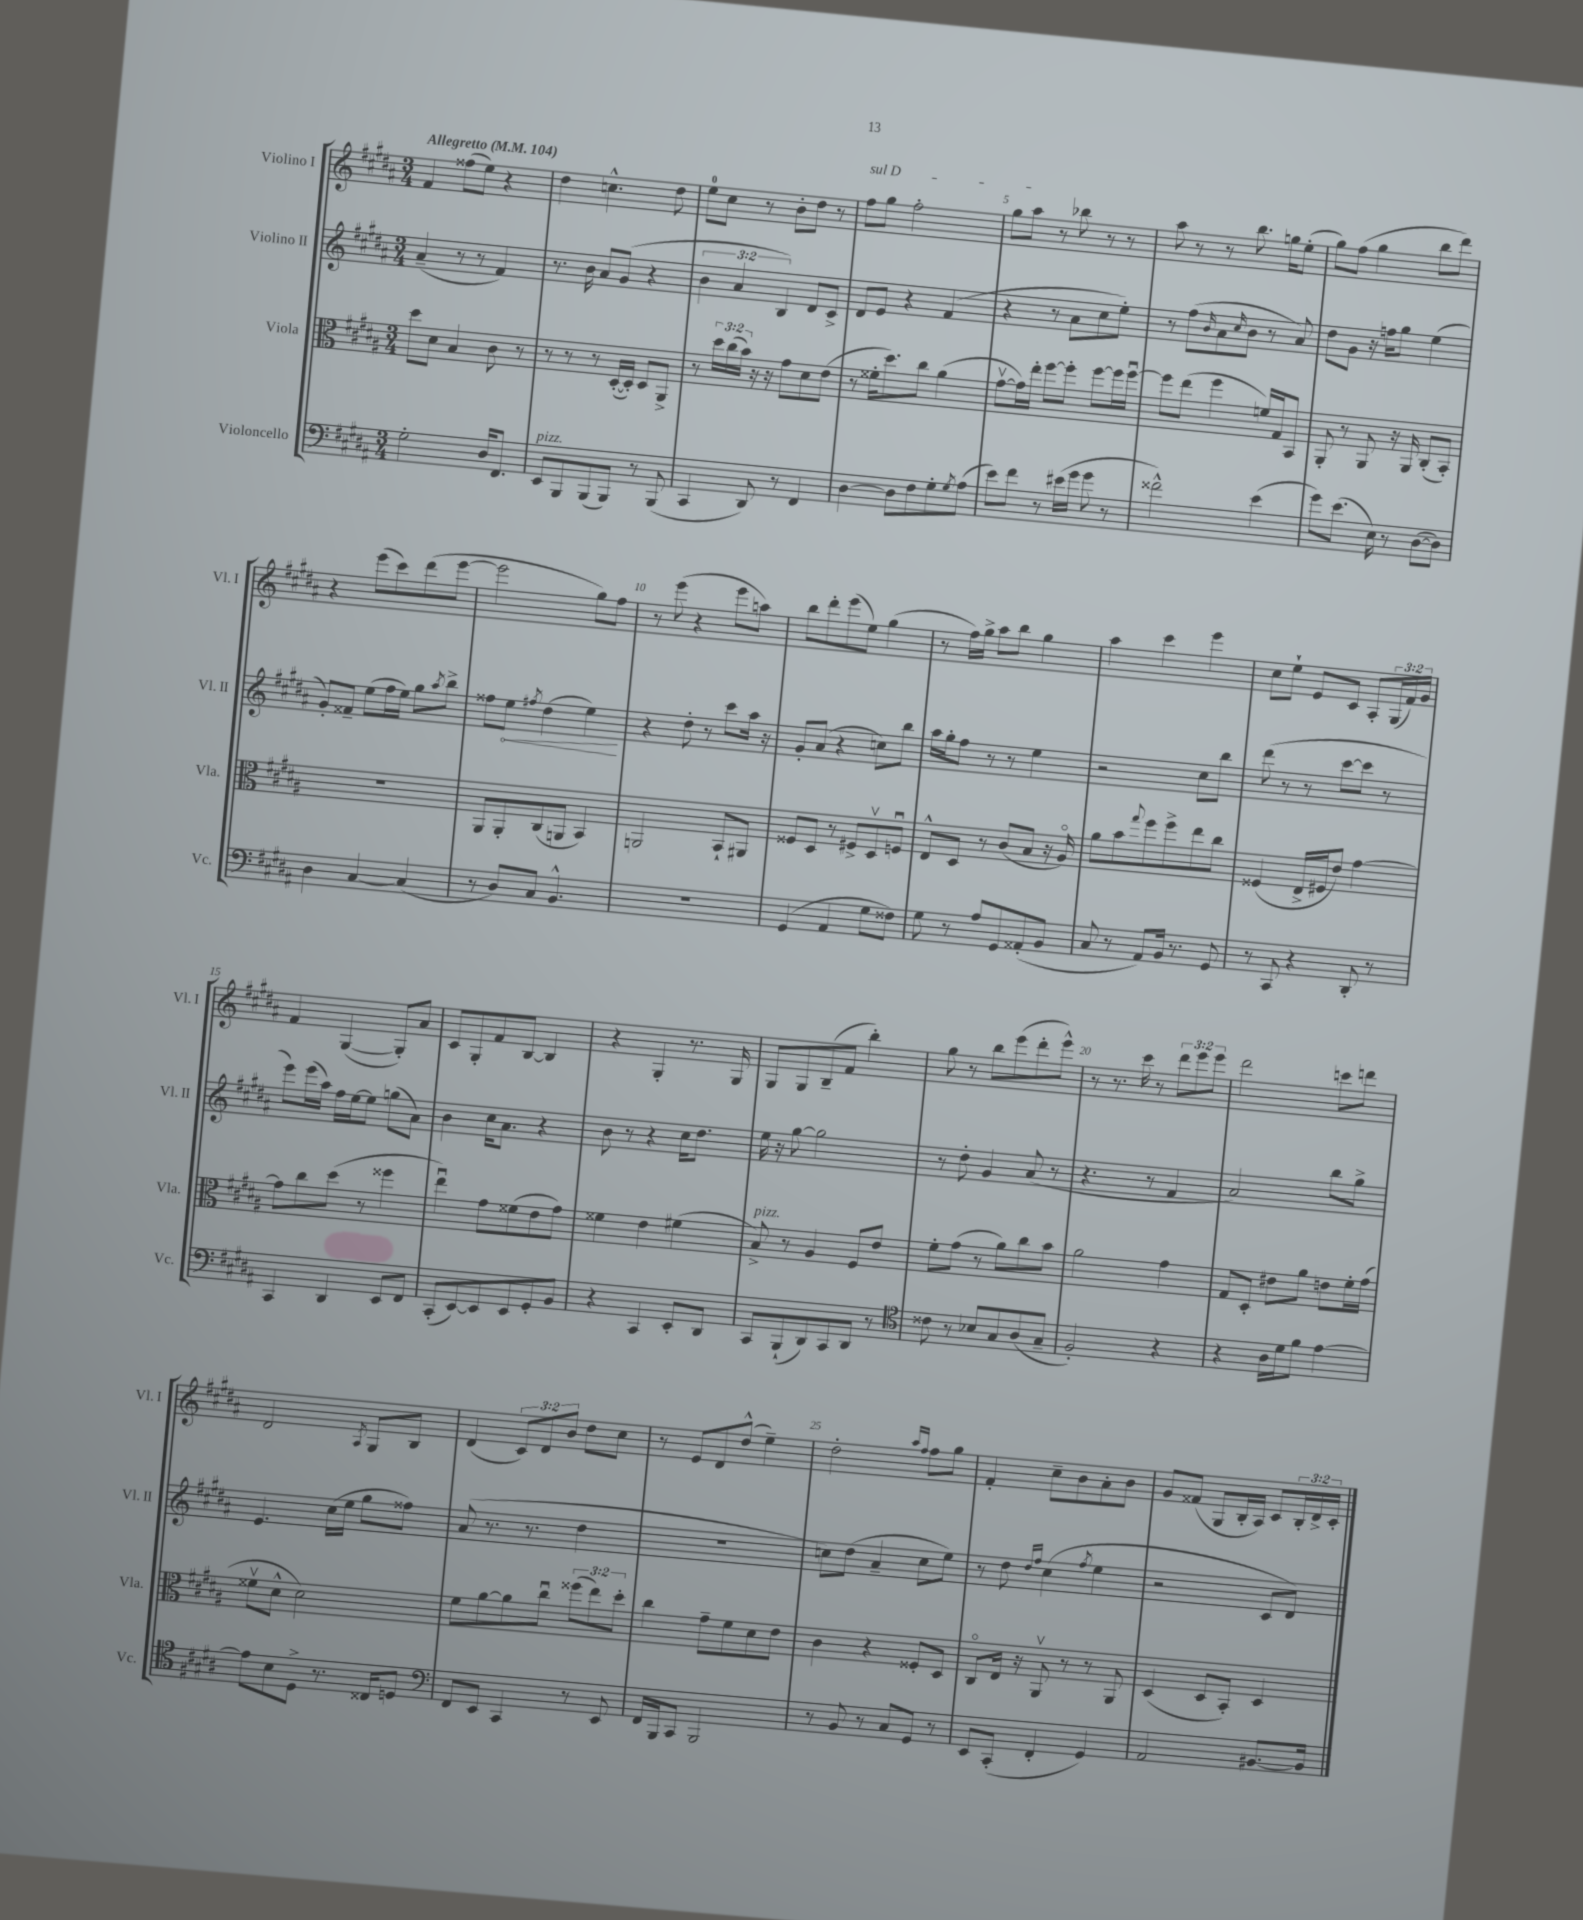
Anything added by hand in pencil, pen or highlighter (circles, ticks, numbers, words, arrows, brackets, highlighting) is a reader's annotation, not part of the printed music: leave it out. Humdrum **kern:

**kern	**kern	**kern	**kern
*staff4	*staff3	*staff2	*staff1
*clefF4	*clefC3	*clefG2	*clefG2
*k[f#c#g#d#a#]	*k[f#c#g#d#a#]	*k[f#c#g#d#a#]	*k[f#c#g#d#a#]
*M3/4	*M3/4	*M3/4	*M3/4
*MM104	*MM104	*MM104	*MM104
2G#'\	8dd#\L	(4a#~/	4f#/
.	8d#\J	.	.
.	4B/	8r	(8ff##\L
.	.	8r	8ee\J)
16D#/LK	8c#\	4f#/)	4r
8.FF#/J	.	.	.
.	8r	.	.
=	=	=	=
8EE/L	8r	8.r	4dd#\
8BBB/	8r	.	.
.	.	16b\	.
(8BBB/	8r	8a#/L	4.cc^^\
8BBB/J)	([16D#'/LL	(8g#/J	.
.	16D#'/]JJ)	.	.
8r	8D#/L	4r	.
(8BBB/	8AA#^/J	.	8dd#\
=	=	=	=
4CC#/	8r	6b\	8ee\L
.	24dd#\LL	.	8cc#\J
.	(24cc#\	6a#/	.
.	24b\JJ)	.	.
8DD#/)	16r	.	8r
.	16r	.	.
.	.	6B/)	.
8r	8g#\L	.	8b'\L
4FF#/	8d#\	8d#/L	8dd#\J
.	(8e\J	8c#^/J	8r
=	=	=	=
[4D#\	8r	8d#/L	8ff#\L
.	16f##'\LK	8e/J	8gg#\J
.	8.dd#\)	.	.
8D#\]L	.	4r	2ff#'\
8F#\	8cc#\J	.	.
8G#'\	(4a#\	(4f#/	.
8qG#/	.	.	.
(8A#\J	.	.	.
=	=	=	=
8e\L)	[8g#v\L	4r	8gg#\L
8f#\J	16g#\]L)	.	8aa#\J
.	16ee'\JJ	.	.
8r	[8ff#\L	8r	8r
(16e#\LL	8ff#'\]J	8a#\L	8bb-\
16g#\JJ	.	.	.
8g#\	[8ff#\L	8cc#\	8r
8r	16ff#\]L	8ee'\J)	8r
.	[16ff#u\JJ	.	.
=	=	=	=
2f##^^\)	8ff#\]L	8r	8aa#\
.	(8ee\J	(8ff#\L	8r
.	.	16qqb/	.
.	4ff#\	8a#\	8r
.	.	16qqcc#/	.
.	.	8b\J	8.bb\
(4e\	16f/LL)	8r	.
.	16G#/J	.	16gg\LK
.	8BB/J	8a#/)	(8ee'\J
=	=	=	=
8g#\L)	8AA#'/	8dd#\L	8gg#\L)
(8.e\J	8r	8g#\J	(8ff#\J
.	8AA#/	16r	4gg#\
16E\)	.	16ff\LK	.
8r	16r	8gg#\J	.
.	16AA#/	.	.
([8D#\L	(8C#'/L	(4ee\	8bb\L
8D#\]J)	8BB'/J)	.	8ddd#\J)
=	=	=	=
4D#\	2.r	8g#'/L)	4r
.	.	8f##~/J	.
[4C#/	.	(8ee\L	(8eee\L
.	.	16ff#\L	8ccc#\)
.	.	16ee\JJ)	.
(4C#/]	.	8gg#\L	(8ddd#\
.	.	8qaa#/	.
.	.	8bb^\J	[8eee\J
=	=	=	=
8r	8AA#/L	8ff##\L	2eee\]
8D#/L)	8AA#'/	8ee\J	.
.	.	8qff#/	.
8C#/J	(8C#/	(4dd#\	.
4.BB^^/	8AA/J	.	.
.	4BB/)	4ee\)	8gg#\L)
.	.	.	8ff#\J
=	=	=	=
2.r	2AA/	4r	8r
.	.	.	(8eee\
.	.	8dd#'\	4r
.	.	8r	.
.	8BB`/L	8ccc#\L	8eee\L
.	8AA#/J	16aa#\Jk	8aa\J)
.	.	16r	.
=	=	=	=
(4GG#/	8F##/L	8g#'/L	8bb\L
.	8D#/J	(8a#/J	8ddd#'\
4AA#/	8r	4r	(8eee\
.	8F#^/L	.	8ee\J)
8G#\L	8D#v/	8cc\L)	(4gg#\
8F##\J)	8Fu/J	8bb\J	.
=	=	=	=
8G#\	8E^^/L	16aa#\LL	8r
.	.	16gg#'\J	.
8r	8D#/J	8ff#\J	16ff#\LL)
.	.	.	16gg#^\JJ
8A#/L	8r	8r	8aa#\L
8GG#/	(8c#/L	8r	8bb\J
(8AA##'/	8B/J	4ee\	4gg#\
8BB/J	16r	.	.
.	16A#o/)	.	.
=	=	=	=
8C#/	8a#\L	2r	4aa#\
8r	8b\	.	.
.	8qqgg#/	.	.
8AA#/L)	8ff#\	.	4ccc#\
16BB/Jk	8ff#^\	.	.
8.r	.	.	.
.	8ee\	8cc#\L	4eee\
8GG#/	8cc#\J	8bb\J	.
=	=	=	=
8r	(4F##/	(8ddd#\	8cc#\L
8CC#/	.	8r	8ee`\J
4r	16E^/LL	8r	8e/L
.	16F#/J	.	.
.	8e/J)	[8ccc#\L	8c#/J
8DD#'/	[4g#\	8ccc#\]J	8A#'/L
8r	.	8r	(24G#/L
.	.	.	24f#/)
.	.	.	24g#/JJ
=	=	=	=
4CC#/	8g#\]L	8eee\L)	4f#/
.	8cc#\	(16eee\L	.
.	.	16aa#\JJ)	.
4DD#/	(8dd#\J	16ff#\LL	([4G#/
.	.	[16ee\J	.
.	8r	8ee\]J	.
8EE/L	4ff##\	(8gg\L	8G#'/]L)
8FF#/J	.	8a#\J)	8a#/J
=	=	=	=
(8CC#'/L	4eeu\)	4b\	8c#/L
[8EE/)	.	.	8G#'/
8EE/]	8g#\L	16cc#\LK	8f#/
.	.	8.a#\J	.
8EE/	(8f##\	.	[8B/J
8GG#'/	8e\	4r	4B/]
8BB/J	8g#\J)	.	.
=	=	=	=
4r	4f##\	8b\	4r
.	.	8r	.
4CC#/	4e\	4r	4G#'/
8EE'/L	(4f#\	16cc#\LK	8.r
.	.	8.dd#\J	.
8DD#/J	.	.	.
.	.	.	16G#/
=	=	=	=
8CC#/L	8B^/)	16ee\	8G#/L
.	.	16r	.
(8BBB`/	8r	[8gg#\	8G#/
8DD#/)	4A#/	2gg#\]	(8B~/
8CC#/	.	.	8f#/J
8DD#/J	8F#/L	.	4bb'\)
8r	8e/J	.	.
=	=	=	=
*clefC4	*	*	*
8c##\	8f#'\L	8r	8gg#\
8r	(8g#\J	8dd#'\	8r
8B-/L	8r	4g#/	8bb\L
8G#/	8a#\L)	.	(8eee\
(8A#/	8cc#\	(8a#/	8ddd#'\
8G#~/J	8b\J	8r	8eee^^\J)
=	=	=	=
2F#'/)	2a#\	4.r	8r
.	.	.	8.r
.	.	.	16ccc#\
.	.	8r	8r
4r	4g#\	4f#/	12ddd#\L
.	.	.	12eee\
.	.	.	12eee\J
=	=	=	=
4r	8G#/L	2a#/)	2ddd#\
.	8D#'/J	.	.
16A#\LL	8e#\L	.	.
16d#\J	.	.	.
8f#\J	8a#\J	.	.
[4e\	8e\L	8bb\L	8ccc\L
.	16f#'\L	8gg#^\J	8ddd\J
.	(16g#\JJ	.	.
=	=	=	=
8e\]L	8f##v\L	4.e/	2d#/
8B\	8d#^^\J	.	.
8D#^\J	2d#\)	.	.
8.r	.	(16cc#\LL	.
.	.	16ee\JJ	.
.	.	.	8qA#/
.	.	8gg#\L	8G#/L
16C##/LK	.	.	.
8D/J	.	8ff##\J)	8B/J
=	=	=	=
*clefF4	*	*	*
8FF#/L	8f#\L	(8a#/	(4d#/
8EE/J	[8a#\	8.r	.
4CC#/	8a#\]	.	12c#/L)
.	.	8.r	.
.	.	.	12d#/
.	8cc#u\J	.	.
.	.	.	12b/J
8r	(12ff##\L	4dd#\	8dd#\L
.	12ee\)	.	.
8EE/	.	.	8cc#\J
.	12dd#'\J	.	.
=	=	=	=
16FF#/LL	4cc#\	2.r	8r
16BBB/J	.	.	.
8CC#/J	.	.	8e/L
2BBB/	8g#~\L	.	8d#/
.	8f#\	.	(8dd#^^/J
.	8d#\	.	4ee~\)
.	8e\J	.	.
=	=	=	=
8r	4c#\	8cc\L)	2dd#'\
8BB/	.	(8dd#\J	.
8r	4r	4a#~/	.
8C#/L	.	.	.
.	.	.	16qqaa#/LL
.	.	.	16qqff#/JJ
8GG#/J	8F##'/L	8cc\L	8ff#\L
8r	8D#/J	8ee\J)	8gg#\J
=	=	=	=
8EE/L	8C#o/L	8r	4f#'/
(8CC#'/J	16E/Jk	8dd#\	.
.	16r	.	.
.	.	16qqdd#/LL	.
.	.	16qqff#/JJ	.
4FF#'/	8AA#v/	(4cc#\	8cc#~\L
.	8r	.	8b\
.	.	8qff#/	.
4GG#/)	8r	4ee\	8a#'\
.	8AA#/	.	8b\J
=	=	=	=
2AA#/	(4D#/	2r	8g#/L
.	.	.	(8f##/J
.	8D#/L	.	8G#/L
.	8BB'/J)	.	16B'/L
.	.	.	16A#/JJ)
[8.BB#/L	4D#/	8c#/L	8c#/L
.	.	8d#/J)	24B'/L
.	.	.	24d#^/
16BB#/]Jk	.	.	.
.	.	.	24c#'/JJ
==	==	==	==
*-	*-	*-	*-
